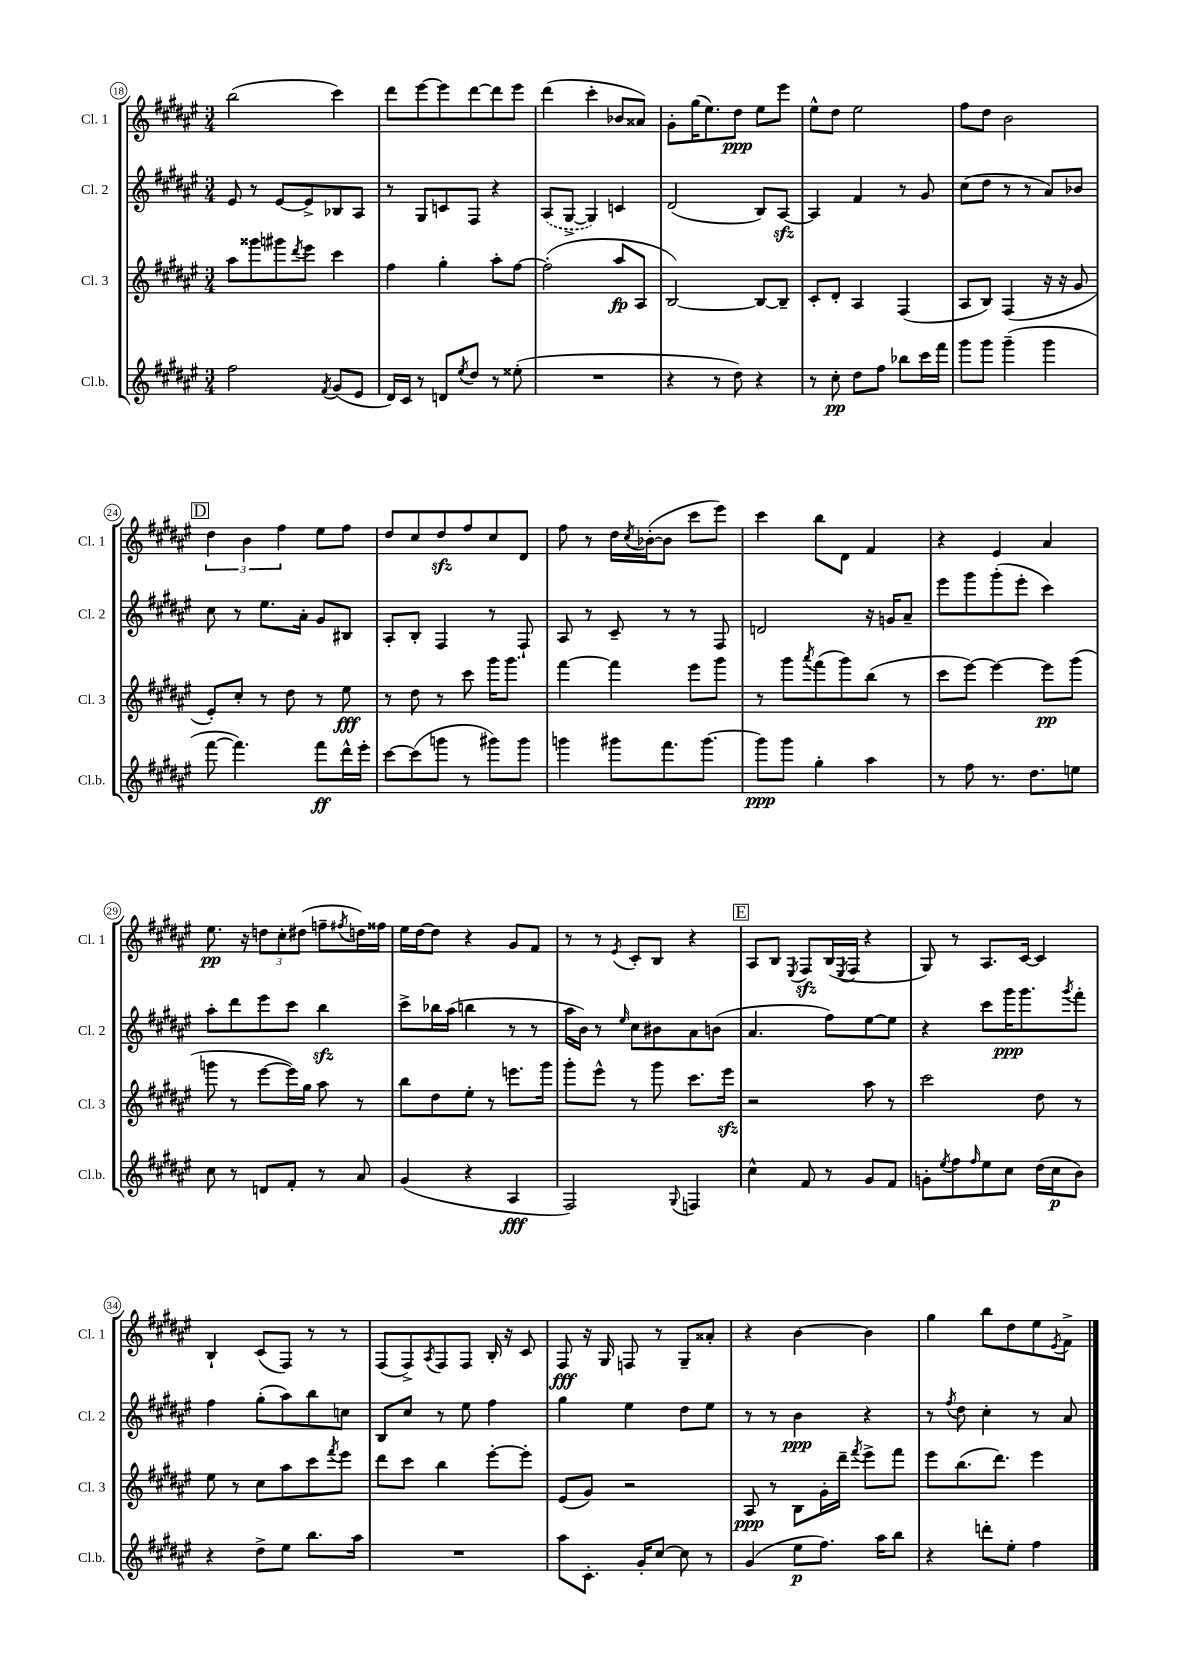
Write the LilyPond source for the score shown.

<<
\new StaffGroup <<
\new Staff = "s0" \with { instrumentName = "Cl. 1" shortInstrumentName = "Cl. 1" } {
    \clef treble \key fis \major \numericTimeSignature \time 3/4
    b''2( cis'''4) |
    dis'''8 eis'''8~ eis'''8 dis'''8~ dis'''8 eis'''8 |
    dis'''4( cis'''4-. bes'8 aisis'8) |
    gis'8-. gis''16( eis''8.) dis''8\ppp eis''8 eis'''8 |
    eis''8-^ dis''8 eis''2 |
    fis''8 dis''8 b'2 |
    \mark \markup { \box "D" } \tuplet 3/2 { dis''4 b'4 fis''4 } eis''8 fis''8 |
    dis''8 cis''8 dis''8\sfz fis''8 cis''8 dis'8 |
    fis''8 r8 dis''16 \acciaccatura { cis''8 } bes'16~-.( bes'8 cis'''8 eis'''8) |
    cis'''4 b''8 dis'8 fis'4 |
    r4 eis'4 ais'4 |
    eis''8.\pp r16 \tuplet 3/2 { d''8 cis''8-. dis''8( } f''8-- \acciaccatura { fis''8 } d''16) fisis''16 |
    eis''16 dis''16~ dis''8 r4 gis'8 fis'8 |
    r8 r8 \acciaccatura { eis'8 } cis'8-. b8 r4 |
    \mark \markup { \box "E" } ais8 b8 \acciaccatura { eis8 } fis8\sfz b16( \acciaccatura { eis8 } fis16 r4 |
    gis8) r8 ais8. cis'16~ cis'4 |
    b4-! cis'8( fis8) r8 r8 |
    fis8( fis8->) \acciaccatura { ais8 } fis8 fis8 b16-. r16 cis'8 |
    fis8\fff r16 gis16 f8 r8 gis8-- aisis'8-. |
    r4 b'4~ b'4 |
    gis''4 b''8 dis''8 eis''8 \acciaccatura { eis'8 } fis'8-> \bar "|." |
}
\new Staff = "s1" \with { instrumentName = "Cl. 2" shortInstrumentName = "Cl. 2" } {
    \clef treble \key fis \major \numericTimeSignature \time 3/4
    eis'8 r8 eis'8~ eis'8-> bes8 ais8 |
    r8 gis8 c'8 fis8 r4 |
    \once \slurDashed ais8( gis8~-> gis4) c'4 |
    dis'2( b8) ais8~\sfz |
    ais4 fis'4 r8 gis'8 |
    cis''8( dis''8 r8 r8 ais'8) bes'8 |
    \mark \markup { \box "D" } cis''8 r8 eis''8. ais'16-. gis'8 bis8 |
    ais8-. b8-. fis4 r8 fis8-! |
    ais8 r8 cis'8-- r8 r8 fis8 |
    d'2 r16 g'16 ais'8-- |
    eis'''8 gis'''8 gis'''8-.( eis'''8-. cis'''4) |
    ais''8-. dis'''8 eis'''8 cis'''8 b''4\sfz |
    cis'''8-> bes''16 ais''16( b''4 r8 r8 |
    ais''16 b'16) r8 \grace { eis''16 } cis''8 bis'8 ais'8 b'8( |
    \mark \markup { \box "E" } ais'4. fis''8) eis''8~ eis''8 |
    r4 cis'''8 gis'''16\ppp gis'''8. \acciaccatura { gis'''8 } fis'''8-. |
    fis''4 gis''8-.( ais''8) b''8 c''8 |
    b8 cis''8 r8 eis''8 fis''4 |
    gis''4 eis''4 dis''8 eis''8 |
    r8 r8 b'4\ppp r4 |
    r8 \acciaccatura { fis''8 } dis''8 cis''4-. r8 ais'8 \bar "|." |
}
\new Staff = "s2" \with { instrumentName = "Cl. 3" shortInstrumentName = "Cl. 3" } {
    \clef treble \key fis \major \numericTimeSignature \time 3/4
    ais''8 gisis'''8 gis'''8 \acciaccatura { dis'''8 } eis'''8 cis'''4 |
    fis''4 gis''4-. ais''8-. fis''8~ |
    fis''2-.( ais''8\fp ais8 |
    b2~) b8~ b8-- |
    cis'8-. dis'8-. ais4 fis4( |
    ais8 b8) fis4( r16 r16 gis'8 |
    \mark \markup { \box "D" } eis'8-.) cis''8-. r8 dis''8 r8 eis''8\fff |
    r8 dis''8 r8 cis'''8 gis'''16 gis'''8. |
    fis'''4~ fis'''4 eis'''8 gis'''8 |
    r8 gis'''8 \acciaccatura { ais'''8 } fis'''8( gis'''8) b''8( r8 |
    cis'''8 eis'''8~) eis'''4~ eis'''8\pp gis'''8( |
    g'''8 r8 eis'''8~ eis'''16) gis''16 ais''8 r8 |
    b''8 dis''8 eis''8-. r8 e'''8. gis'''16 |
    gis'''8-. eis'''8-^ r8 gis'''8 cis'''8. eis'''16\sfz |
    \mark \markup { \box "E" } r2 ais''8 r8 |
    cis'''2 dis''8 r8 |
    eis''8 r8 cis''8 ais''8 cis'''8 \acciaccatura { fis'''8 } eis'''8 |
    dis'''8 cis'''8 b''4 eis'''8~-. eis'''8-. |
    eis'8( gis'8) r2 |
    ais8\ppp r8 b8 gis'16-. dis'''16-- \acciaccatura { fis'''8 } eis'''8-> fis'''8 |
    eis'''8 b''8.( dis'''8.) eis'''4 \bar "|." |
}
\new Staff = "s3" \with { instrumentName = "Cl.b." shortInstrumentName = "Cl.b." } {
    \clef treble \key fis \major \numericTimeSignature \time 3/4
    fis''2 \acciaccatura { fis'8 } gis'8( eis'8 |
    dis'16) cis'16 r8 d'8 \acciaccatura { eis''8 } dis''8 r8 eisis''8-.( |
    R2. |
    r4 r8 dis''8) r4 |
    r8 cis''8-.\pp dis''8 fis''8 bes''8 cis'''16 fis'''16 |
    gis'''8 gis'''8 gis'''4--( gis'''4 |
    \mark \markup { \box "D" } fis'''8~ fis'''4.) fis'''8\ff dis'''16-^ eis'''16-. |
    cis'''8~ cis'''8( g'''8 r8 gis'''8) gis'''8 |
    g'''4 gis'''8 fis'''8. gis'''8.~ |
    gis'''8\ppp gis'''8 gis''4-. ais''4 |
    r8 fis''8 r8. dis''8. e''8 |
    cis''8 r8 d'8 fis'8-. r8 ais'8 |
    gis'4( r4 ais4\fff |
    fis2) \appoggiatura { gis8 } f4 |
    \mark \markup { \box "E" } cis''4-^ fis'8 r8 gis'8 fis'8 |
    g'8-. \acciaccatura { eis''8 } fis''8 \grace { fis''16 } eis''8 cis''8 dis''16( cis''16\p b'8) |
    r4 dis''8-> eis''8 b''8. ais''16 |
    R2. |
    ais''8 cis'8.-. gis'16-. cis''8~ cis''8 r8 |
    gis'4( eis''8\p fis''8.) ais''16 b''8 |
    r4 d'''8-. eis''8-. fis''4 \bar "|." |
}
>>
>>
\layout { \context { \Score currentBarNumber = #18 \override BarNumber.stencil = #(make-stencil-circler 0.1 0.3 ly:text-interface::print) } }
